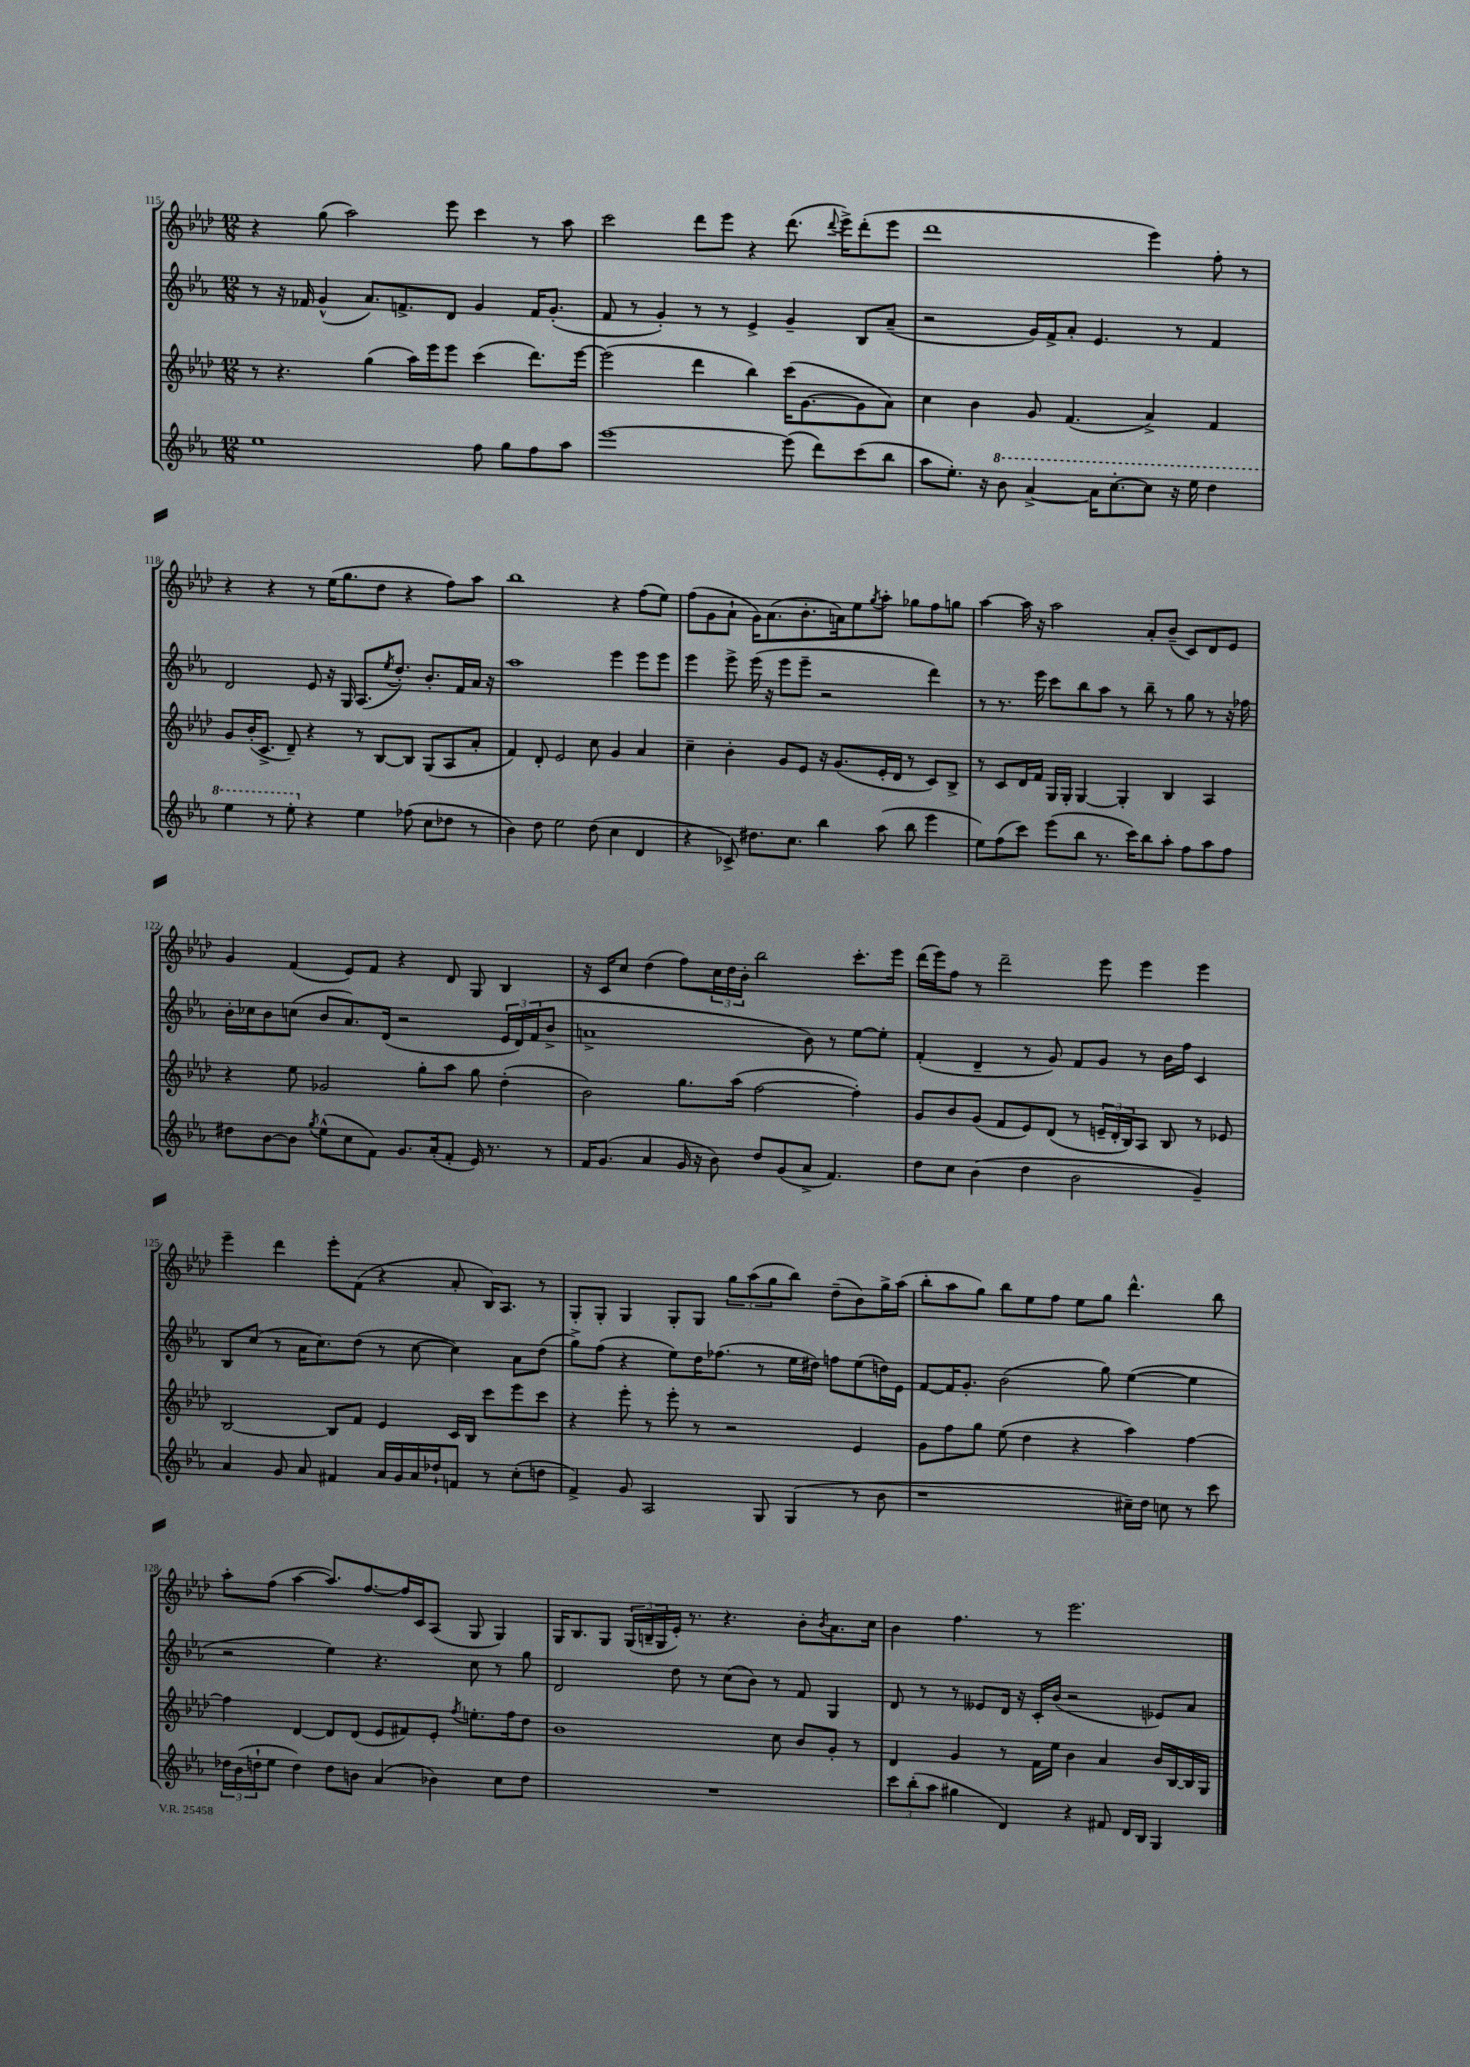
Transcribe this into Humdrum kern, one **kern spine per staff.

**kern	**kern	**kern	**kern
*part4	*part3	*part2	*part1
*staff4	*staff3	*staff2	*staff1
*clefG2	*clefG2	*clefG2	*clefG2
*k[b-e-a-]	*k[b-e-a-d-]	*k[b-e-a-]	*k[b-e-a-d-]
*M12/8	*M12/8	*M12/8	*M12/8
=115	=115	=115	=115
1ee-	8r	8r	4r
.	4.r	16r	.
.	.	16f-X/	.
.	.	(4g^^/	(8gg\
.	.	.	2aa-\)
.	(4gg\	8.a-/L)	.
.	.	8.fn^/	.
.	16aa-\LL)	.	.
.	16eee-\J	.	.
.	8eee-\J	8d/J	8eee-\
8ff\	(4ccc\	4g/	4ccc\
8gg\L	.	.	.
8ff\	8.ddd-\L)	16f/KL	8r
.	.	(8.g'/J	.
8aa-\J	.	.	8aa-\
.	[16eee-\Jk	.	.
=116	=116	=116	=116
[1eee-	(2eee-\]	8f/	2ccc\
.	.	8r	.
.	.	4g'/)	.
.	4ddd-\	8r	8ddd-\L
.	.	8r	8eee-\J
.	4bb-\)	4e-^/	4r
(8eee-\]	(16ccc\KL	4g~/	(8.ddd-\
.	[8.g\	.	.
8ddd\L)	.	.	.
.	.	.	8qqddd-/
.	.	.	16eee-^\KL)
(8ccc\	8g\]	8B-/L	(8ddd-'\
8bb-\J	8a-\J)	(8a-~/J	8eee-\J
=117	=117	=117	=117
8aa-\L	4cc\	2r	1ddd-
8.ee-'\J)	.	.	.
.	4b-\	.	.
16r	.	.	.
*8va	*	*	*
8bb-\	.	.	.
[4aa-^/	8g/	16g/LL)	.
.	.	16f^/J	.
.	(4.f/	8a-'/J	.
16aa-\KL]	.	4.e-/	.
[8.ccc'\	.	.	.
8ccc\J]	4a-^/)	.	4eee-\)
16r	.	8r	.
16eee-\	.	.	.
4ddd\	4f/	4f/	8ff'\
.	.	.	8r
!!LO:LB:g=z
=118	=118	=118	=118
4eee-\	8g/L	2d/	4r
.	(16b-'/K	.	.
.	8.c^/J	.	.
8r	.	.	4r
8eee-'\	8d-~/)	.	.
*X8va	*	*	*
4r	4r	8e-/	8r
.	.	16r	(16ee-\KL
.	.	16G/	8.gg\
4ee-\	8r	(8.A-/L	.
.	[8B-/L	.	8dd-\J
.	.	8qee-/	.
.	.	8.dd'/J)	.
(8ff-X\	8B-/J]	.	4r
8cc\L	(8G/L	8.b-'/L	.
8dd-X\J	8A-/	.	8ff\L)
.	.	16f/L	.
8r	8a-'/J	16a-/JJ	8aa-\J
.	.	16r	.
=119	=119	=119	=119
4b-\)	4f/)	1aa-	1bb-
8dd\	8d-'/	.	.
2ee-\	2e-/	.	.
(8dd\	8cc\	.	.
4cc\	4g/	4eee-\	4r
4d/	4a-/	8eee-\L	(8ff\L
.	.	8eee-\J	8ee-\J)
=120	=120	=120	=120
4r	4cc~\	4eee-\	(8ff\L
.	.	.	8g\
8c-X^/)	4b-'\	8eee-^\	8a-`\J
8.dd#X\L	.	(16eee-\	16g\KL)
.	.	16r	(8.a-\
.	8g/L	8eee-\L	.
8.cc\J	.	.	.
.	8e-/J	8eee-~\J	8.b-'\
4bb-\	16r	2r	.
.	(8.g/L	.	16an\k)
.	.	.	8ee-\
.	.	.	8qgg/
(8aa-\	16e-'/L	.	8aa-'\J
.	16d-/JJ	.	.
8bb-\	8r	.	8gg-X\L
4eee-\	8c/L)	4ddd\)	8ff\
.	8B-^/J	.	8ggn\J
=121	=121	=121	=121
8ee-\L)	8r	8r	[4aa-\
(8ff\	8c/L	8.r	.
8ccc\J)	16d-/L	.	16aa-\]
.	16f/JJ	16eee-\	16r
(8eee-\L	16G/LL	8ccc\L	2aa-\
.	16G'/JJ	.	.
8bb-\J	[4G/	8bb-\	.
8.r	.	8aa-\J	.
.	4G'/]	8r	.
16ccc\KL)	.	.	.
8bb-\	.	8bb-~\	8a-'/L
8aa-'\J	4B-/	8r	(8b-~/J
8ff\L	.	8gg\	8c/L)
8aa-\	4A-/	8r	8d-/
8ff\J	.	16r	8e-/J
.	.	16ff-X\	.
!!LO:LB:g=z
=122	=122	=122	=122
8dd#X\L	4r	16b-'\LL	4g/
.	.	16cc-X\J	.
[8b-\	.	8b-\	.
8b-\J]	8ee-\	(8ccn\J	(4f/
8qgg/	.	.	.
(8ee-^^\L	2g-X/	8b-/L	.
8cc\	.	8.a-/)	8e-/L)
8f\J)	.	.	8f/J
.	.	(16d/Jk	.
8.g/L	.	2r	4r
.	8gg'\L	.	.
(16a-'/k	.	.	.
8f'/J	8aa-\J	.	8d-/
16e-/)	8gg\	.	8G/
8.r	.	.	.
.	(4dd-'\	24e-/LL	4B-/
.	.	24d/)	.
.	.	(24f/J	.
8r	.	8b-^/J	.
=123	=123	=123	=123
16f/KL	2b-\)	1an^	16r
(8.g/J	.	.	16c/KL
.	.	.	8cc/J
4a-/	.	.	(4dd-\
16g/	8.gg\L	.	8ff\L)
16r	.	.	.
8b-\)	.	.	24cc\L
.	.	.	24dd-\
.	(16aa-\Jk	.	.
.	.	.	24b-'\JJ
8dd/L	[2ff\	.	2bb-\
(8g/	.	.	.
8a-^/J	.	8b-\)	.
4.f/)	.	8r	.
.	4ff'\])	[8ee-\L	8.ccc'\L
.	.	8ee-'\J]	.
.	.	.	16eee-\Jk
=124	=124	=124	=124
8dd\L	8g/L	(4f'/	(16ddd-\LL
.	.	.	16eee-\J)
8cc\J	8b-/	.	8ff\J
(4b-\	(8g/J	4d~/	8r
.	8f/L	.	2ddd-~\
4dd\	8e-/)	8r	.
.	(8d-/J	8g/)	.
2b-\	8r	8f/L	.
.	24en~/LL	8g/J	8eee-\
.	24d-'/	.	.
.	24B-/J)	.	.
.	8A-/J	8r	4eee-\
.	8B-/	16b-\LL	.
.	.	16ff\JJ	.
4g~/)	8r	4c/	4eee-\
.	8e-X/	.	.
!!LO:LB:g=z
=125	=125	=125	=125
4a-/	[2B-/	8B-/L	4eee-~\
.	.	(8cc/J	.
8g/	.	8r	4ddd-\
8a-/	.	16a-\KL	.
.	.	8.cc\)	.
4f#X/	8B-/L]	.	8eee-'\L
.	8f/J	(8dd\J	(8f\J
16a-/LL	4e-/	8r	4r
16g/	.	.	.
16a-/	.	[8cc\	.
16dd-X`/J	.	.	.
8fn/J	16c/LL	4cc\])	8a-'/
.	16B-/JJ	.	.
8r	8ccc\L	.	16B-/KL)
.	.	.	8.A-/J
(8cc'\L	8eee-\	8a-\L	.
8ddn\J	8ccc\J	(8dd\J	8r
=126	=126	=126	=126
4f^/)	4r	8gg^\L)	8G'/L
.	.	(8ff\J	8G'/J
8g/	8eee-'\	4r	4G/
2A-/	8r	.	.
.	8eee-'\	8ee-\L)	8G'/L
.	8r	16dd\K	8G/J
.	.	(8.ff-X\J	.
.	2r	.	12gg\L
.	.	.	(12aa-\
8G/	.	8r	.
.	.	.	12gg\
(4G/	.	16ee-\LL	8bb-\J)
.	.	16dd#X\JJ)	.
.	.	8ffn\L	(8dd-~\L
8r	4e-/	(8ee-\	8b-\)
8b-\	.	16ddn\L)	16gg^\L
.	.	16e-\JJ	(16aa-\JJ
=127	=127	=127	=127
1r	8g\L	[8f/L	8bb-'\L
.	8ff\	16f/K]	8aa-\
.	.	8.g'/J	.
.	8gg\J	.	8gg\J)
.	(8ee-\	(2b-\	8bb-\L
.	4dd-\	.	8ee-\
.	.	.	8ff\J
.	4r	.	8ee-\L
.	.	8gg\)	8gg\J
16cc#X~\LL)	4aa-\)	([4ee-\	4.ddd-^^\
16dd\JJ	.	.	.
8ccn\	.	.	.
8r	[4ff\	4ee-\]	.
8ccc\	.	.	8bb-\
!!LO:LB:g=z
=128	=128	=128	=128
24dd-X\LL	4ff\]	2r	8aa-'\L
(24b-\	.	.	.
24ddn`\J	.	.	.
8ee-\J	.	.	(8ff\J
4dd\)	[4d-/	.	[4aa-\
8dd\L	8d-/L]	4ee-\)	8.aa-/L])
8bn\J	(8d-/J	.	.
.	.	.	[8.ff/
(4a-/	8e-/L	4.r	.
.	8f#X/)	.	16ff/L]
.	.	.	16c/J
4b-X\)	8e-'/J	.	(8A-/J
.	8qff/	.	.
.	8.een'\L	8cc\	8G/
8cc\L	.	8r	4G/)
.	16ff\k	.	.
8dd\J	8dd-\J	8gg\	.
=129	=129	=129	=129
1.r	1b-	2d/	16G/KL
.	.	.	8.B-/
.	.	.	8G/J
.	.	.	(24G/LL
.	.	.	24Bn~/
.	.	.	24G/
.	.	8dd\	16e-'/JJ)
.	.	.	8.r
.	.	8r	.
.	.	(8cc\L	4.r
.	.	8b-\J)	.
.	8cc\	8r	.
.	8b-/L	8f/	8b-'\L
.	.	.	8qb-/
.	8g'/J	4G/	8.a-\
.	8r	.	.
.	.	.	16cc\Jk
=130	=130	=130	=130
12ccc\L	4d-/	8d/	4b-\
(12bb-'\	.	.	.
.	.	8r	.
12aa-\J	.	.	.
4gg#X\	4g/	8r	4.ff\
.	.	8e--X/L	.
4d/)	8r	16d/Jk	.
.	.	16r	.
.	16f\LL	16c'/LL	8r
.	16ee-\JJ	(16b-/JJ	.
4r	4b-\	2r	2.eee-\
8f#X/	4a-/	.	.
16d/LL	.	.	.
16B-/JJ	.	.	.
4G/	16b-/LL	8e-X/L)	.
.	[16B-/	.	.
.	16B-/]	8a-/J	.
.	16G/JJ	.	.
==	==	==	==
*-	*-	*-	*-
